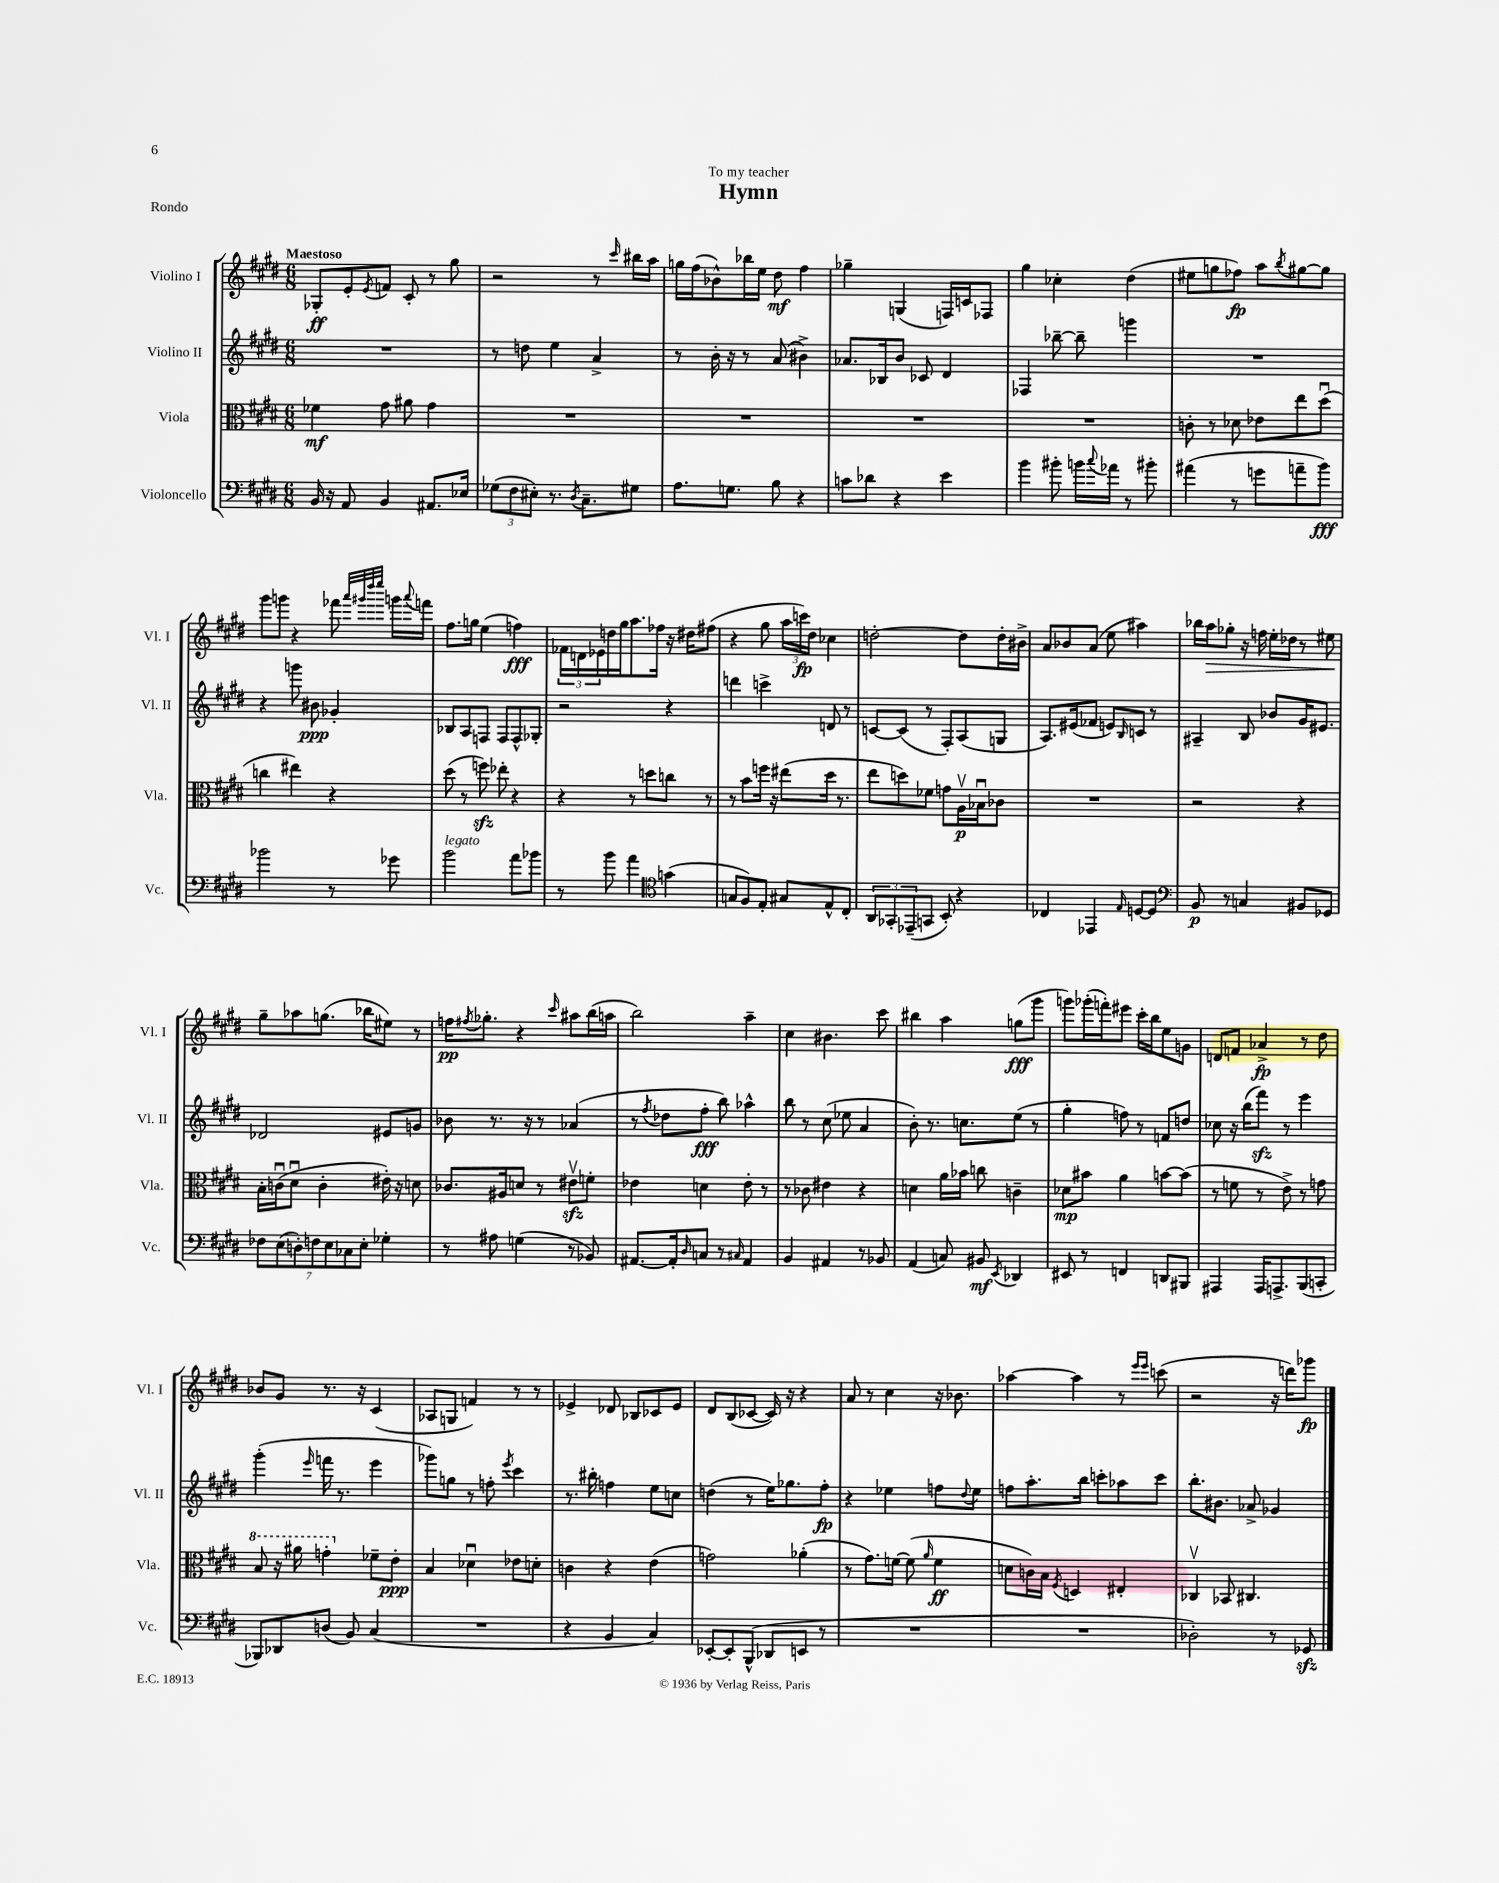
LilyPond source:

\header { title = "Hymn" dedication = "To my teacher" piece = "Rondo" }
<<
\new StaffGroup <<
\new Staff = "s0" \with { instrumentName = "Violino I" shortInstrumentName = "Vl. I" } {
    \clef treble \key e \major \numericTimeSignature \time 6/8 \tempo "Maestoso"
    ges8-.\ff e'8-. \acciaccatura { e'8 } f'8 cis'8-. r8 gis''8 |
    r2 r8 \grace { cis'''16 } bis''16 a''16 |
    g''16 fis''16( bes'8-^) bes''16 e''16 dis''8\mf fis''4 |
    ges''4-- g4( f16) c'16 fes8 |
    gis''4 ces''4-. dis''4( |
    eis''8 g''8 fes''8\fp) a''8 \acciaccatura { b''8 } gis''8~ gis''8 |
    gis'''8 g'''8 r4 fes'''8 \grace { a'''32 gis'''32 dis''''32 e''''32 } g'''16 \appoggiatura { a'''8 } f'''16 |
    fis''8. g''16 e''4( f''4\fff) |
    \tuplet 3/2 { fes'16 d'16 ees'16 } d''16 gis''16 a''8. fes''16 r16 dis''16 fis''8( |
    r4 gis''8 \tuplet 3/2 { a''16 c'''16\fp) dis''16 } ces''4 |
    d''2~-. d''8 d''16-. bis'16-> |
    a'8 bes'8 a'8( e''8 ais''4) |
    bes''16 a''16\> ges''8-. r16 f''16 e''16-. des''16 r8 eis''8\! |
    gis''8-- aes''8 g''8.( bes''16 eis''8) r8 |
    f''16\pp \acciaccatura { fis''8 } ges''8.-. r4 \grace { cis'''16 } ais''8 b''16( a''16 |
    b''2) a''4-- |
    cis''4 bis'4. cis'''8 |
    bis''4 a''4 g''8\fff( gis'''8 |
    g'''8) ges'''16-.( f'''16-.) eis'''8 cis'''16-. b''16 e''8 g'8 |
    d'8 f'8 aes'4->\fp r8 dis''8 |
    bes'8 gis'8 r8. r16 cis'4( |
    aes8 g8 f'4) r8 r8 |
    ees'4-> des'8 bes8 ces'8 ees'8 |
    dis'8 b8( ces'8~ ces'16) r16 r4 |
    a'8 r8 cis''4 r16 bes'8. |
    aes''4~ aes''4 r8 \grace { e'''16 e'''16 } c'''8( |
    r2 r16 d'''16) ges'''8\fp \bar "|." |
}
\new Staff = "s1" \with { instrumentName = "Violino II" shortInstrumentName = "Vl. II" } {
    \clef treble \key e \major \numericTimeSignature \time 6/8
    R2. |
    r8 d''8 e''4 a'4-> |
    r8 b'16-. r16 r8 a'8( bis'4->) |
    aes'8. bes16 b'8 ces'8 dis'4 |
    fes4 bes''8~-- bes''8-- g'''4 |
    R2. |
    r4 g'''8 bis'8\ppp ges'4-. |
    bes8 a8 f8 f8 f8-^ ges8-. |
    r2 r4 |
    d'''4 c'''4-> d'8 r8 |
    c'8~ c'8( r8 fis8-.) a8( g8 |
    a8.) eis'16( fes'8 e'8) \grace { b16 } c'8 r8 |
    ais4-- b8 bes'8 gis'16 eis'8. |
    des'2 eis'8 g'8 |
    bes'8 r8. r16 r8 aes'4( |
    r8 \acciaccatura { fis''8 } des''8 fis''8-.\fff b''8) aes''4-^ |
    b''8 r8 cis''8( ees''8 a'4 |
    b'8-.) r8. c''8. e''8( r8 |
    gis''4-. f''8) r8 f'8 d''8 |
    ces''8 r16 b''16( fis'''8\sfz) r8 e'''4 |
    gis'''4-.( \grace { e'''16 } f'''16 r8. e'''4 |
    ges'''8) g''8 r8 f''8-. \acciaccatura { e'''8 } cis'''4 |
    r8. bis''16-. f''4 e''8 c''8 |
    d''4( r8 e''16) ges''8. fis''8-.\fp |
    r4 ees''4 f''8 \appoggiatura { dis''8 } ees''8 |
    f''8 a''8.-. b''16 c'''8-. aes''8 c'''8 |
    b''8.-. bis'8. aes'8-> ges'4 \bar "|." |
}
\new Staff = "s2" \with { instrumentName = "Viola" shortInstrumentName = "Vla." } {
    \clef alto \key e \major \numericTimeSignature \time 6/8
    fes'4\mf gis'8 ais'8 gis'4 |
    R2. |
    R2. |
    R2. |
    R2. |
    c'8-. r8 des'8 ees'8 e''8 dis''8\downbow( |
    c''4 eis''4) r4 |
    dis''8( r8 f''8\sfz) ees''8-. r4 |
    r4 r8 d''8 c''8 r8 |
    r8 b'8 f''16 r16 eis''8( dis''16 r8. |
    e''8 d''8) fes'8 g'8 a16\upbow\p bes16\downbow ces'8 |
    R2. |
    r2 r4 |
    b16-. c'16\downbow( dis'8\downbow c'4-. eis'16-.) r16 d'8 |
    ces'8. ais16 d'8 r8 eis'8\upbow\sfz f'8-. |
    ees'4 d'4 ees'8-. r8 |
    r8 ces'8 eis'4 r4 |
    d'4 a'16 bes'16 c''8 c'4-- |
    des'8\mp bis'8 a'4 b'8~ b'8( |
    r8 f'8 r8 e'8->) r8 g'8 |
    \ottava #1 b'8 r16 ais''16 g''4-. \ottava #0 fes'8-- e'8-.\ppp |
    b4 des'4\downbow ees'8 d'8-. |
    c'4 r4 e'4( |
    g'2) aes'4-.( |
    r8 gis'8.) f'16~ f'8( \grace { a'16 } f'4\ff |
    d'8 c'16) b16 \acciaccatura { fis8 } d4 eis4-. |
    ces4\upbow bes,8 cis4. \bar "|." |
}
\new Staff = "s3" \with { instrumentName = "Violoncello" shortInstrumentName = "Vc." } {
    \clef bass \key e \major \numericTimeSignature \time 6/8
    b,16 r16 a,8 b,4 ais,8. ees16 |
    \tuplet 3/2 { ges8( fis8 eis8-.) } r8. \acciaccatura { dis8 } cis8.-- gis8 |
    a8. g8. b8 r4 |
    c'8 des'8 r4 e'4 |
    b'4 bis'8-. b'16 \appoggiatura { cis''8 } aes'16 r8 bis'8-. |
    ais'4( r8 g'8 a'8-- b'8\fff) |
    bes'2 r8 ges'8 |
    b'2^\markup { \italic "legato" } a'8 bes'8 |
    r8 b'8 a'4 \clef tenor g'4( |
    g8 fis8) e8-. gis8 e8-^ cis8-. |
    \tuplet 3/2 { a,8 ges,8-. ees,8--( } g,8 b,8-.) r4 |
    ces4 ees,4 \grace { e16 } d8~ d8 |
    \clef bass b,8\p r8 c4 bis,8 ges,8 |
    \tuplet 7/4 { fes8 e8( d8-.) f8 e8 ces8 e8-. } ges4-. |
    r8 ais8 g4( r8 bes,8) |
    ais,8.~ ais,16-. \grace { dis16 } c8 r8 \grace { cis16 } ais,4 |
    b,4 ais,4 r8 bes,8 |
    a,4( c8) bis,8\mf \acciaccatura { e,8 } des,4 |
    eis,8 r8 f,4 d,8 bis,,8 |
    ais,,4 ais,,16 a,,8.-> b,,8( c,8-. |
    bes,,8) des,8 d8( b,8) cis4( |
    R2. |
    r4 b,4 cis4) |
    ees,8~-. ees,8-. b,,8-^( des,8 e,8 r8 |
    R2. |
    R2. |
    des2-.) r8 ges,8\sfz \bar "|." |
}
>>
>>
\layout { \context { \Score \remove "Bar_number_engraver" } }
